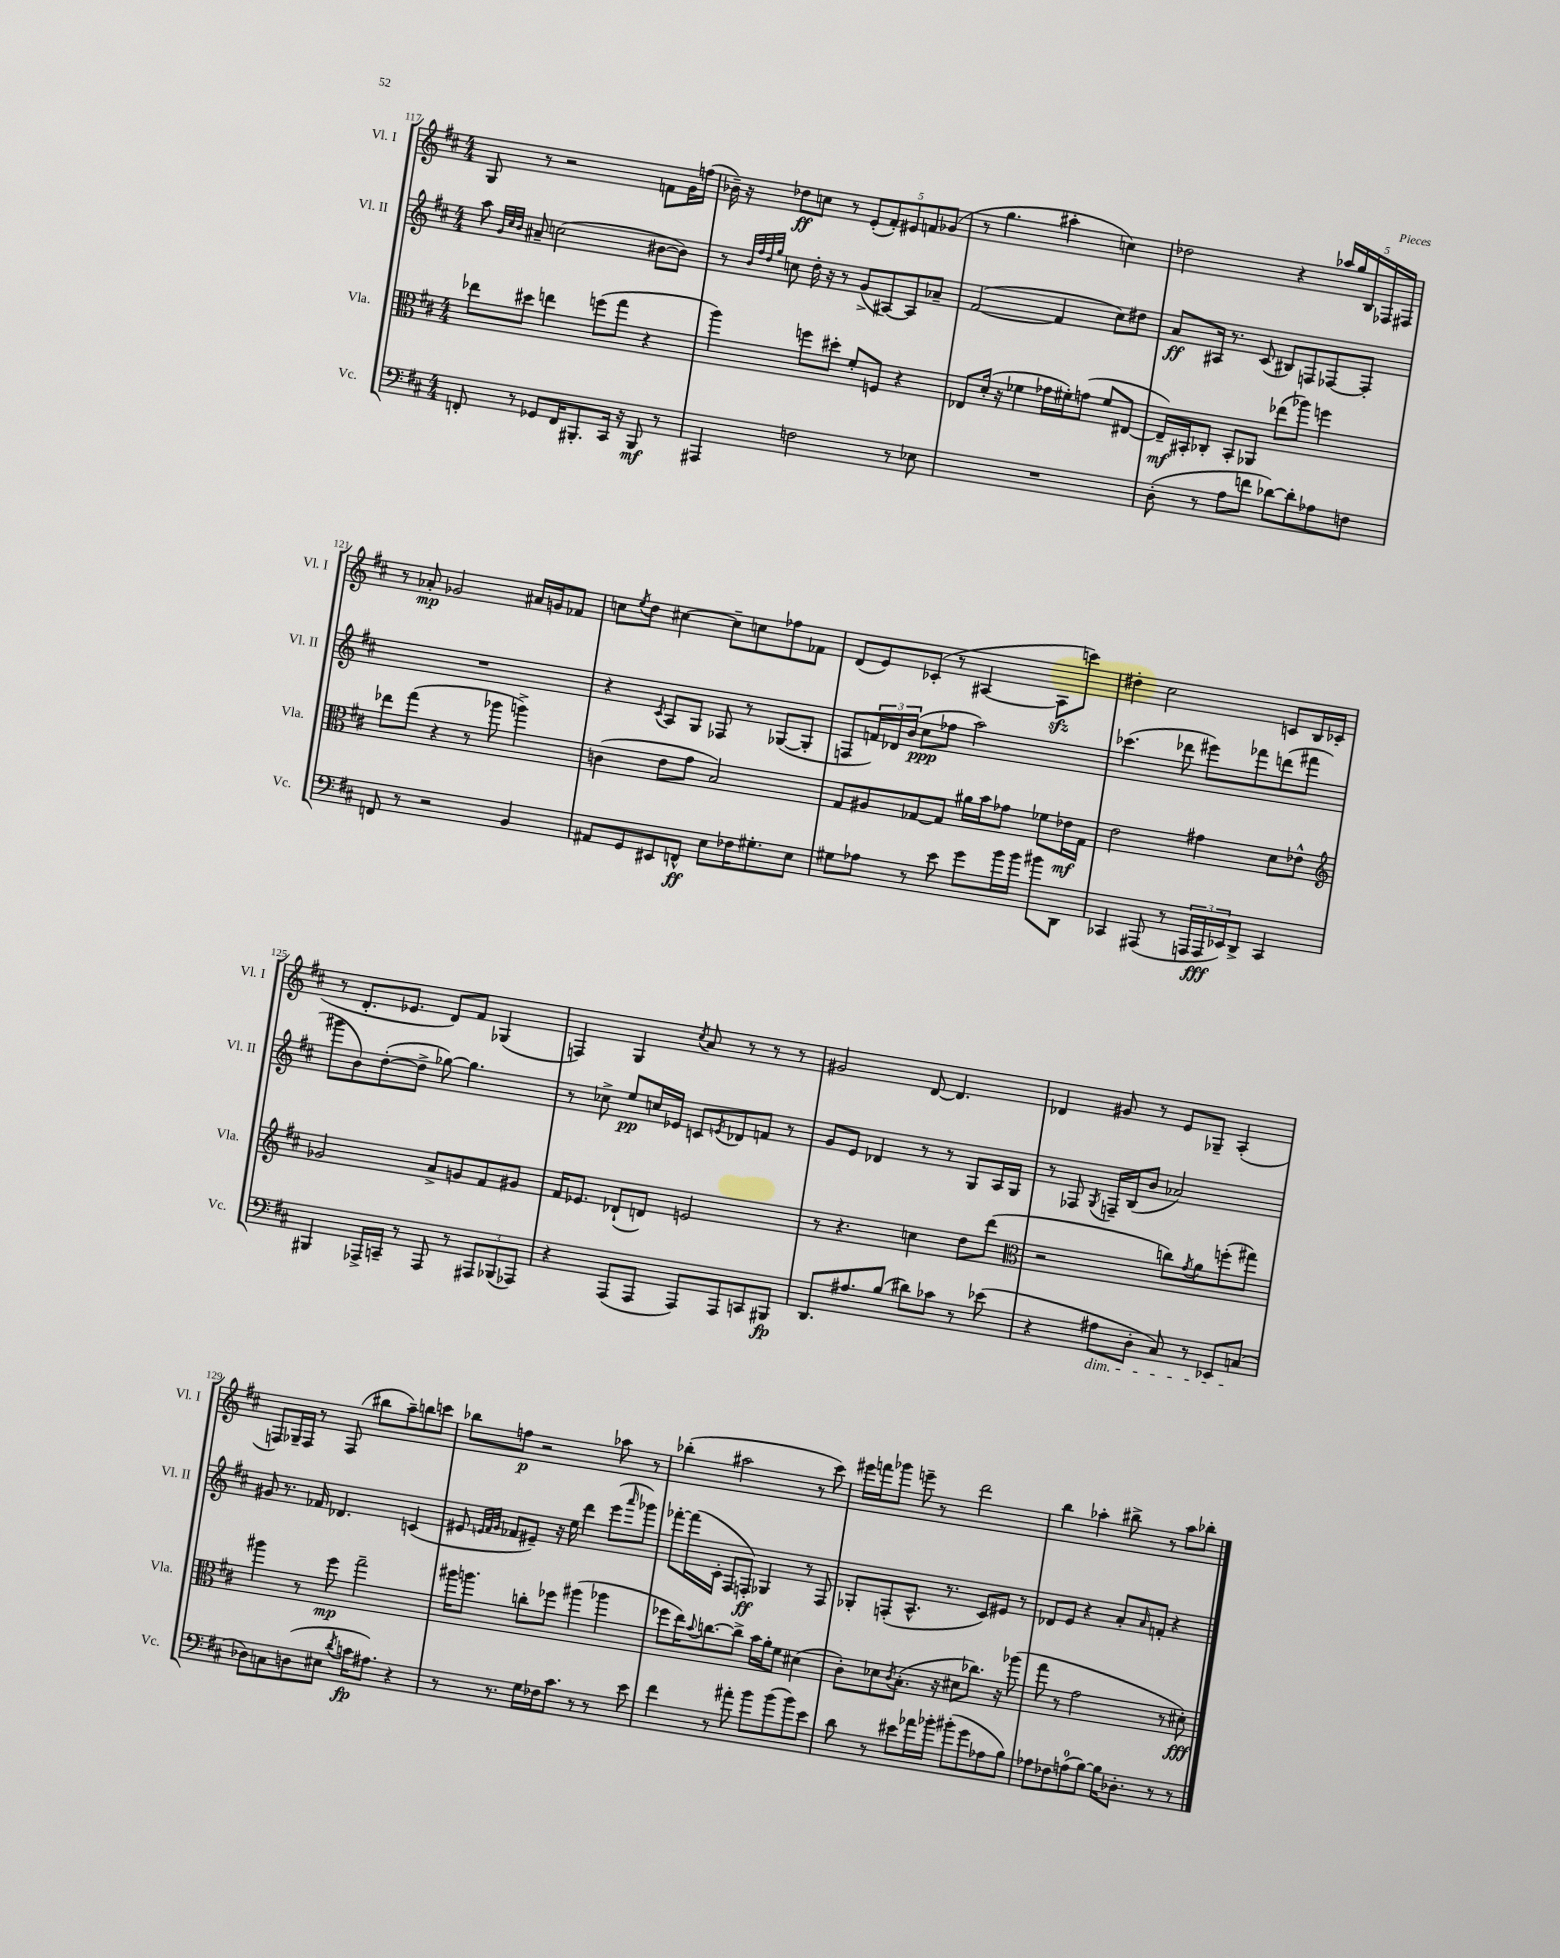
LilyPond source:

<<
\new StaffGroup <<
\new Staff = "s0" \with { instrumentName = "Vl. I" shortInstrumentName = "Vl. I" } {
    \clef treble \key d \major \numericTimeSignature \time 4/4
    g8 r8 r2 f'8 g'16 f''16( |
    bes'16--) r16 des''8\ff c''8 r8 \tuplet 5/4 { e'8-.( fis'8-.) eis'8 f'8 ges'8( } |
    r8 g''4. ais''4-. c''4) |
    des''2 r4 \tuplet 5/4 { aes''16 g''16 b16 fes16 fis16 } |
    r8 aes'8-.\mp ges'2 ais'16 g'16 fes'8 |
    c''8 \acciaccatura { e''8 } d''8 cis''4~ cis''8-- c''8 fes''8 fes'8 |
    d'8( e'8) ces'8-.( r8 ais4~ ais8\sfz c'''8) |
    dis''4-. cis''2 c'8 b16 ces'16( |
    r8 d'8.-. ees'8. d'8) fis'8 ges4( |
    f4) g4 \acciaccatura { cis''8 } a'8 r8 r8 r8 |
    gis'2 d'8~ d'4. |
    des'4 gis'8 r8 e'8 ges8-- a4-.( |
    f8) ges16-- f16 r8 f8( bis''8 a''8--) b''8 c'''8 |
    bes''8 f''8\p r2 aes''8 r8 |
    bes''4-.( ais''2 r8 cis'''8) |
    eis'''16 f'''16 ges'''8 e'''8-- r8 d'''2 |
    b''4 aes''4-. bis''8-> r8 aes''8 bes''8-. \bar "|." |
}
\new Staff = "s1" \with { instrumentName = "Vl. II" shortInstrumentName = "Vl. II" } {
    \clef treble \key d \major \numericTimeSignature \time 4/4
    a''8 \grace { g'32 cis''32 b'32 } ais'8-- c''2( bis'8~ bis'8) |
    r8 \grace { b'32 fis''32 d''32 g''32 } c''8 d''16-. r16 r8 g'8->( ais8~) ais8 aes'8-- |
    fis'2~( fis'4 cis''8) dis''8 |
    a'8\ff ais16 r8. cis'8( bis8) f8 fes8~ fes8-. |
    R1 |
    r4 \acciaccatura { cis'8 } a8 g8 fes8 r8 ges8~( ges8-. |
    f8 \tuplet 3/2 { f'16) des'16 b'16( } cis''8\ppp fes''8 a''2) |
    ces'''4.( des'''8 eis'''8) fes'''8 d'''8( fis'''8 |
    gis'''8 b'8) d''8~-.( d''8-> ges''8~) ges''4. |
    r8 ces''8-> e''8\pp c''16 ees'16 c'8 \acciaccatura { e'8 } des'8 f'8 r8 |
    g'8 e'8 des'4 r8 r8 g8 a16 g16 |
    r8 fes8 \acciaccatura { g8 } f16-- b16( b'8 aes'2) |
    gis'8 r8. fes'16 des'4. c'4( |
    eis'8 \grace { e'32 fis'32 g'32 } fes'8 eis'8--) r16 e''16 d'''4 e'''8( \grace { a'''16 } ges'''8) |
    fes'''8~-. fes'''16( cis'16-. fis8 f8-.\ff) ges4 r8 f8 |
    ges8-. f8-.( a8.-^ r8. cis'8) eis'8 r8 |
    des'8 e'8 r4 a'8-. \grace { a'16 } f'8-. r4 \bar "|." |
}
\new Staff = "s2" \with { instrumentName = "Vla." shortInstrumentName = "Vla." } {
    \clef alto \key d \major \numericTimeSignature \time 4/4
    ees''8 dis''8 e''4 f''8( g''8 r4 |
    a''4) f''8 dis''8-. fis'8-. f8 r4 |
    ees8 d'16-.( r16 fes'4 ges'16 fis'16-.) g'8( fis'8 eis8~ |
    eis16--\mf) bis,16-. ces8-. bis,8-. aes,8 ees''8( aes''8) f''4 |
    ees''8 g''8( r4 r8 aes''8 a''4->) |
    c'4( e'8 g'8 b2) |
    g8 ais8 ges8~ ges8 ais'16 b'16 ges'8 fes'8 ees'16\mf ges16 |
    e'2 gis'4 d'8 ees'8-^ |
    \clef treble ges'2 a'8-> g'8 fis'8 gis'8 |
    fis'16 ees'8. des'8-!( d'8) e'2 |
    r8 r4. c''4 d''8 d'''8( |
    \clef alto r2 c''8) \acciaccatura { g'8 } a'8 f''8-.( gis''8) |
    ais''4 r8 fis''8\mp g''2-- |
    ais''16 a''8. c''8-. fes''8 ais''4( aes''4 |
    fes''8 e''16) \appoggiatura { b'8 } c''8.~ c''8-> b'16 a'16-. fis'8 dis'4( |
    cis'8-.) des'8 \acciaccatura { cis'8 } b8.-.( r16 dis'8 ces''8.) r16 aes''8( |
    g''8 r8 g'2 r8 dis'8-.\fff) \bar "|." |
}
\new Staff = "s3" \with { instrumentName = "Vc." shortInstrumentName = "Vc." } {
    \clef bass \key d \major \numericTimeSignature \time 4/4
    f,8-. r8 ges,8 f,16 bis,,8.-. cis,16 r16 bis,,8\mf r8 |
    ais,,4 f2 r8 ees8 |
    R1 |
    d8-.( r8 a8 f'8 des'8~) des'8-. aes8 f8 |
    f,8 r8 r2 b,4 |
    ais,8 g,8 eis,8 f,8-^\ff e8 fes16 gis8.-. e8 |
    gis8 aes8 r8 e'8 g'8 b'16 b'16 bis'8 d,8 |
    ces,4 ais,,8( r8 \tuplet 3/2 { a,,16 a,,16\fff ees,16) } d,8-> ces,4 |
    bis,,4 aes,,16-> c,16-- r8 aes,,8 r8 \tuplet 3/2 { ais,,8 bes,,8( aes,,8) } |
    r4 a,,8( a,,8 a,,8) a,,8 c,8 bis,,8\fp |
    d,8. ais8. b8( dis'8) ces'8 r8 ees'8( |
    r4 ais8\dim d8-. cis8) r8 ees,8 c8\!( |
    des8) c8 d8( eis8 \acciaccatura { d'8 } c'16\fp ais8.) r4 |
    r8 r8. g16 fes16 cis'8. r8 r8 e'8 |
    fis'4 r8 ais'8-. b'8 b'8( b'8) e'8 |
    d'8 r8 eis'8 aes'16 bes'16-. bis'8-.( g'8 aes8 b8) |
    aes8 fes8 a8-0( b8~) b16 des8.-. r8 r8 \bar "|." |
}
>>
>>
\layout { \context { \Score currentBarNumber = #117 } }
